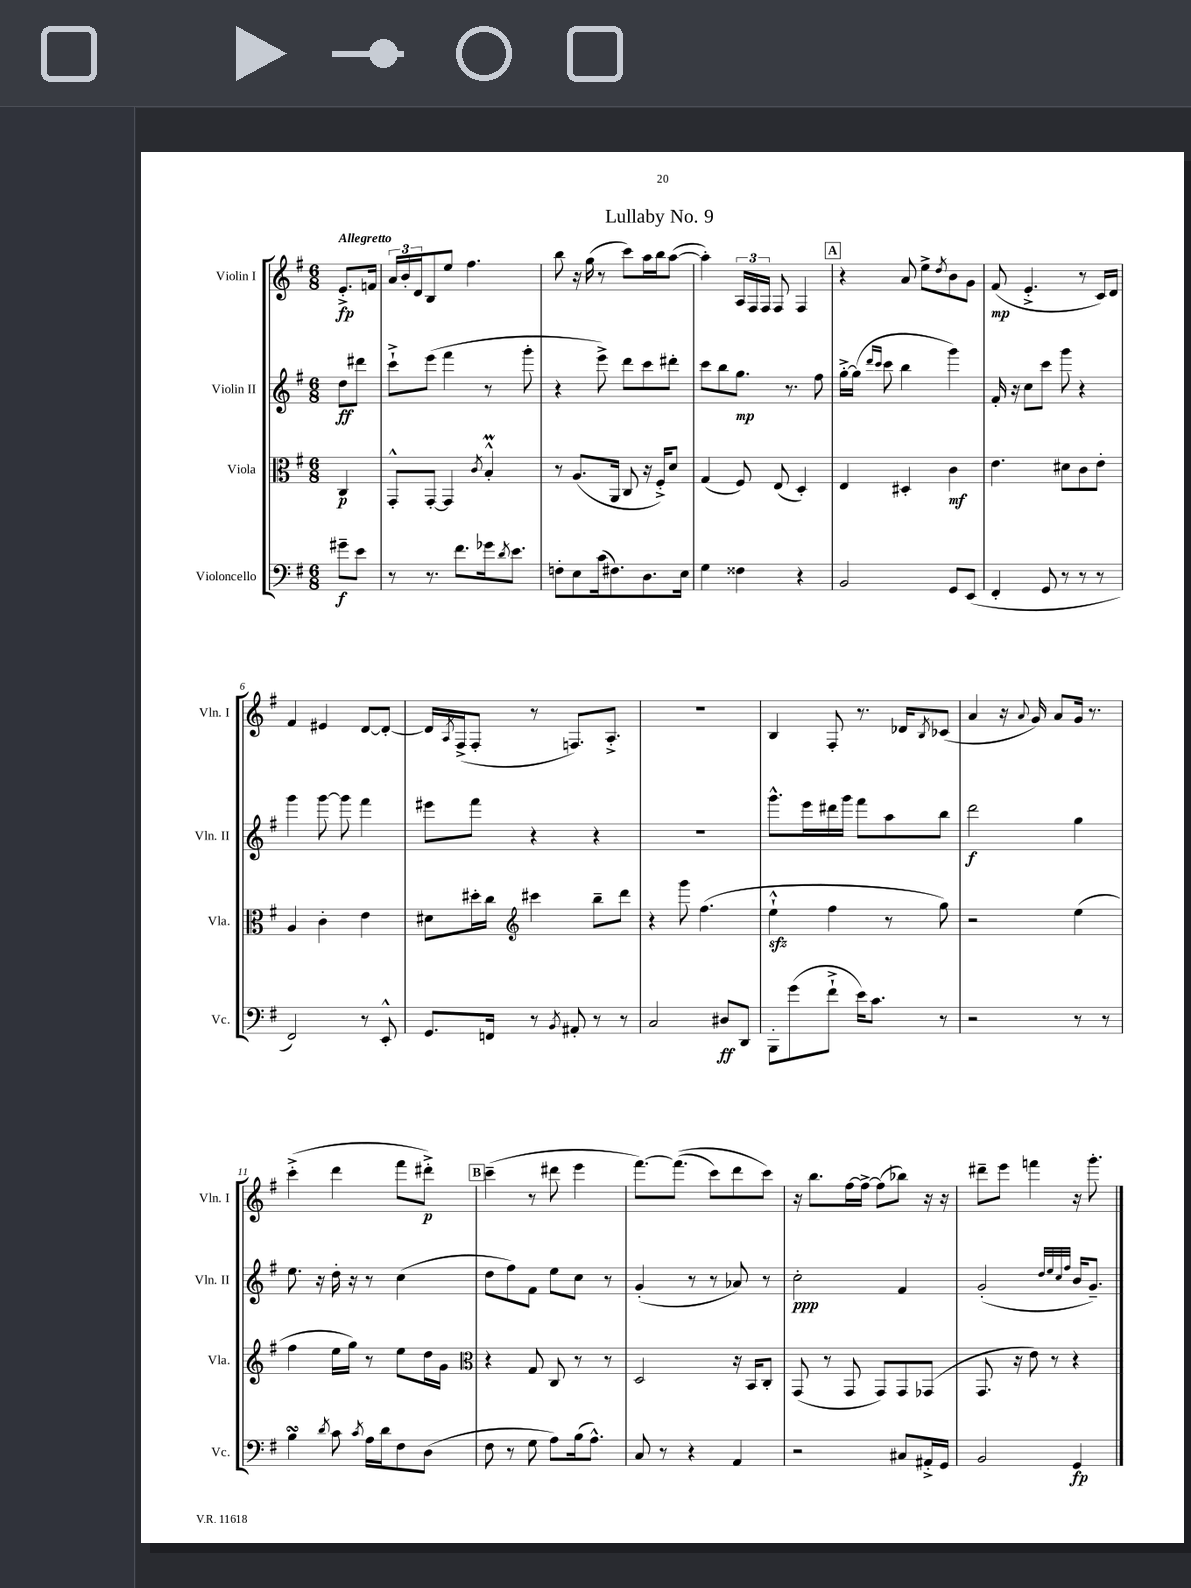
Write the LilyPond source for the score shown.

\header { title = "Lullaby No. 9" }
<<
\new StaffGroup <<
\new Staff = "s0" \with { instrumentName = "Violin I" shortInstrumentName = "Vln. I" } {
    \clef treble \key g \major \numericTimeSignature \time 6/8 \partial 4 \tempo "Allegretto"
    e'8.-.->\fp f'16 |
    \tuplet 3/2 { a'16 b'16-. d'16 } b8 e''8 fis''4. |
    b''8 r16 g''16( r8 c'''8) a''16 b''16 a''8~( |
    a''4-.) \tuplet 3/2 { a16 fis16 fis16 } fis8 fis4 |
    \mark \markup { \box "A" } r4 a'8 e''8-> \acciaccatura { d''8 } b'8 g'8 |
    fis'8\mp( e'4.-.-> r8 c'16) d'16 |
    fis'4 eis'4 d'8~ d'8~-. |
    d'16 \acciaccatura { a8 } fis16->( fis8-. r8 f8.) a8.-.-> |
    R2. |
    b4 fis8-. r8. des'16 \acciaccatura { b8 } ces'8( |
    a'4 r16 \appoggiatura { a'8 } g'16) a'8 g'16 r8. |
    c'''4-.->( d'''4 fis'''8 dis'''8-.->\p) |
    \mark \markup { \box "B" } c'''4--( r8 dis'''8 e'''4 |
    fis'''8.~) fis'''8.(\( c'''8) d'''8 c'''8\) |
    r16 b''8. fis''16~ fis''16~-> fis''8( bes''8) r16 r16 |
    dis'''8-- e'''8 f'''4 r16 g'''8.-. \bar "|." |
}
\new Staff = "s1" \with { instrumentName = "Violin II" shortInstrumentName = "Vln. II" } {
    \clef treble \key g \major \numericTimeSignature \time 6/8 \partial 4
    d''8\ff dis'''8 |
    c'''8-!-> e'''8( fis'''4 r8 g'''8-. |
    r4 e'''8->) d'''8 c'''8 dis'''8-. |
    c'''8 b''8 g''8.\mp r8. fis''8 |
    \mark \markup { \box "A" } g''16~-.-> g''16( \grace { d'''16 c'''16 } c'''8 b''4 g'''4) |
    fis'16-. r16 c''8 c'''8 g'''8 r4 |
    g'''4 g'''8~ g'''8 fis'''4 |
    eis'''8 fis'''8 r4 r4 |
    R2. |
    g'''8.-^ e'''16 dis'''16 g'''16 fis'''8 a''8 b''8 |
    d'''2\f g''4 |
    e''8. r16 d''16-. r16 r8 c''4( |
    \mark \markup { \box "B" } d''8 fis''8) fis'8 e''8 c''8 r8 |
    g'4-.( r8 r8 aes'8) r8 |
    c''2-.\ppp fis'4 |
    g'2-.( \grace { d''32 e''32 c''32 fis''32 } b'16 g'8.--) \bar "|." |
}
\new Staff = "s2" \with { instrumentName = "Viola" shortInstrumentName = "Vla." } {
    \clef alto \key g \major \numericTimeSignature \time 6/8 \partial 4
    c4\p |
    g,8-.-^ g,8~-. g,4 \acciaccatura { c'8 } b4-.-^\prall |
    r8 a8.( a,16 c8 r16 fis16-.->) d'8 |
    g4( fis8) e8( d4-.) |
    \mark \markup { \box "A" } e4 dis4-. c'4\mf |
    e'4. dis'8 c'8 e'8-. |
    a4 c'4-. e'4 |
    dis'8 dis''16-. c''16 \clef treble cis'''4 b''8-- d'''8 |
    r4 g'''8 fis''4.( |
    e''4-!-^\sfz fis''4 r8 g''8) |
    r2 e''4( |
    fis''4 e''16 g''16) r8 e''8 d''16 g'16 |
    \mark \markup { \box "B" } \clef alto r4 g8 c8 r8 r8 |
    d2 r16 b,16 c8-. |
    g,8( r8 g,8 g,8) g,8 ges,8( |
    g,8. r16 e'8) r8 r4 \bar "|." |
}
\new Staff = "s3" \with { instrumentName = "Violoncello" shortInstrumentName = "Vc." } {
    \clef bass \key g \major \numericTimeSignature \time 6/8 \partial 4
    gis'8--\f e'8 |
    r8 r8. fis'8. ges'16 \acciaccatura { d'8 } e'8. |
    f8-. e8 c'16( fis8.) d8. e16 |
    g4 fisis4 r4 |
    \mark \markup { \box "A" } b,2 g,8 e,8( |
    fis,4-. g,8 r8 r8 r8 |
    fis,2) r8 e,8-.-^ |
    g,8. f,16 r8 \acciaccatura { b,8 } ais,8-. r8 r8 |
    c2 dis8\ff d,8 |
    b,,8-. g'8( fis'8-!-> e'16) c'8. r8 |
    r2 r8 r8 |
    b4\turn \acciaccatura { d'8 } c'8 \acciaccatura { c'8 } a16 d'16 fis8 d8( |
    \mark \markup { \box "B" } fis8 r8 g8 a8) b16( a8.-^) |
    c8 r8 r4 a,4 |
    r2 cis8 ais,16-.-> g,16 |
    b,2 g,4\fp \bar "|." |
}
>>
>>
